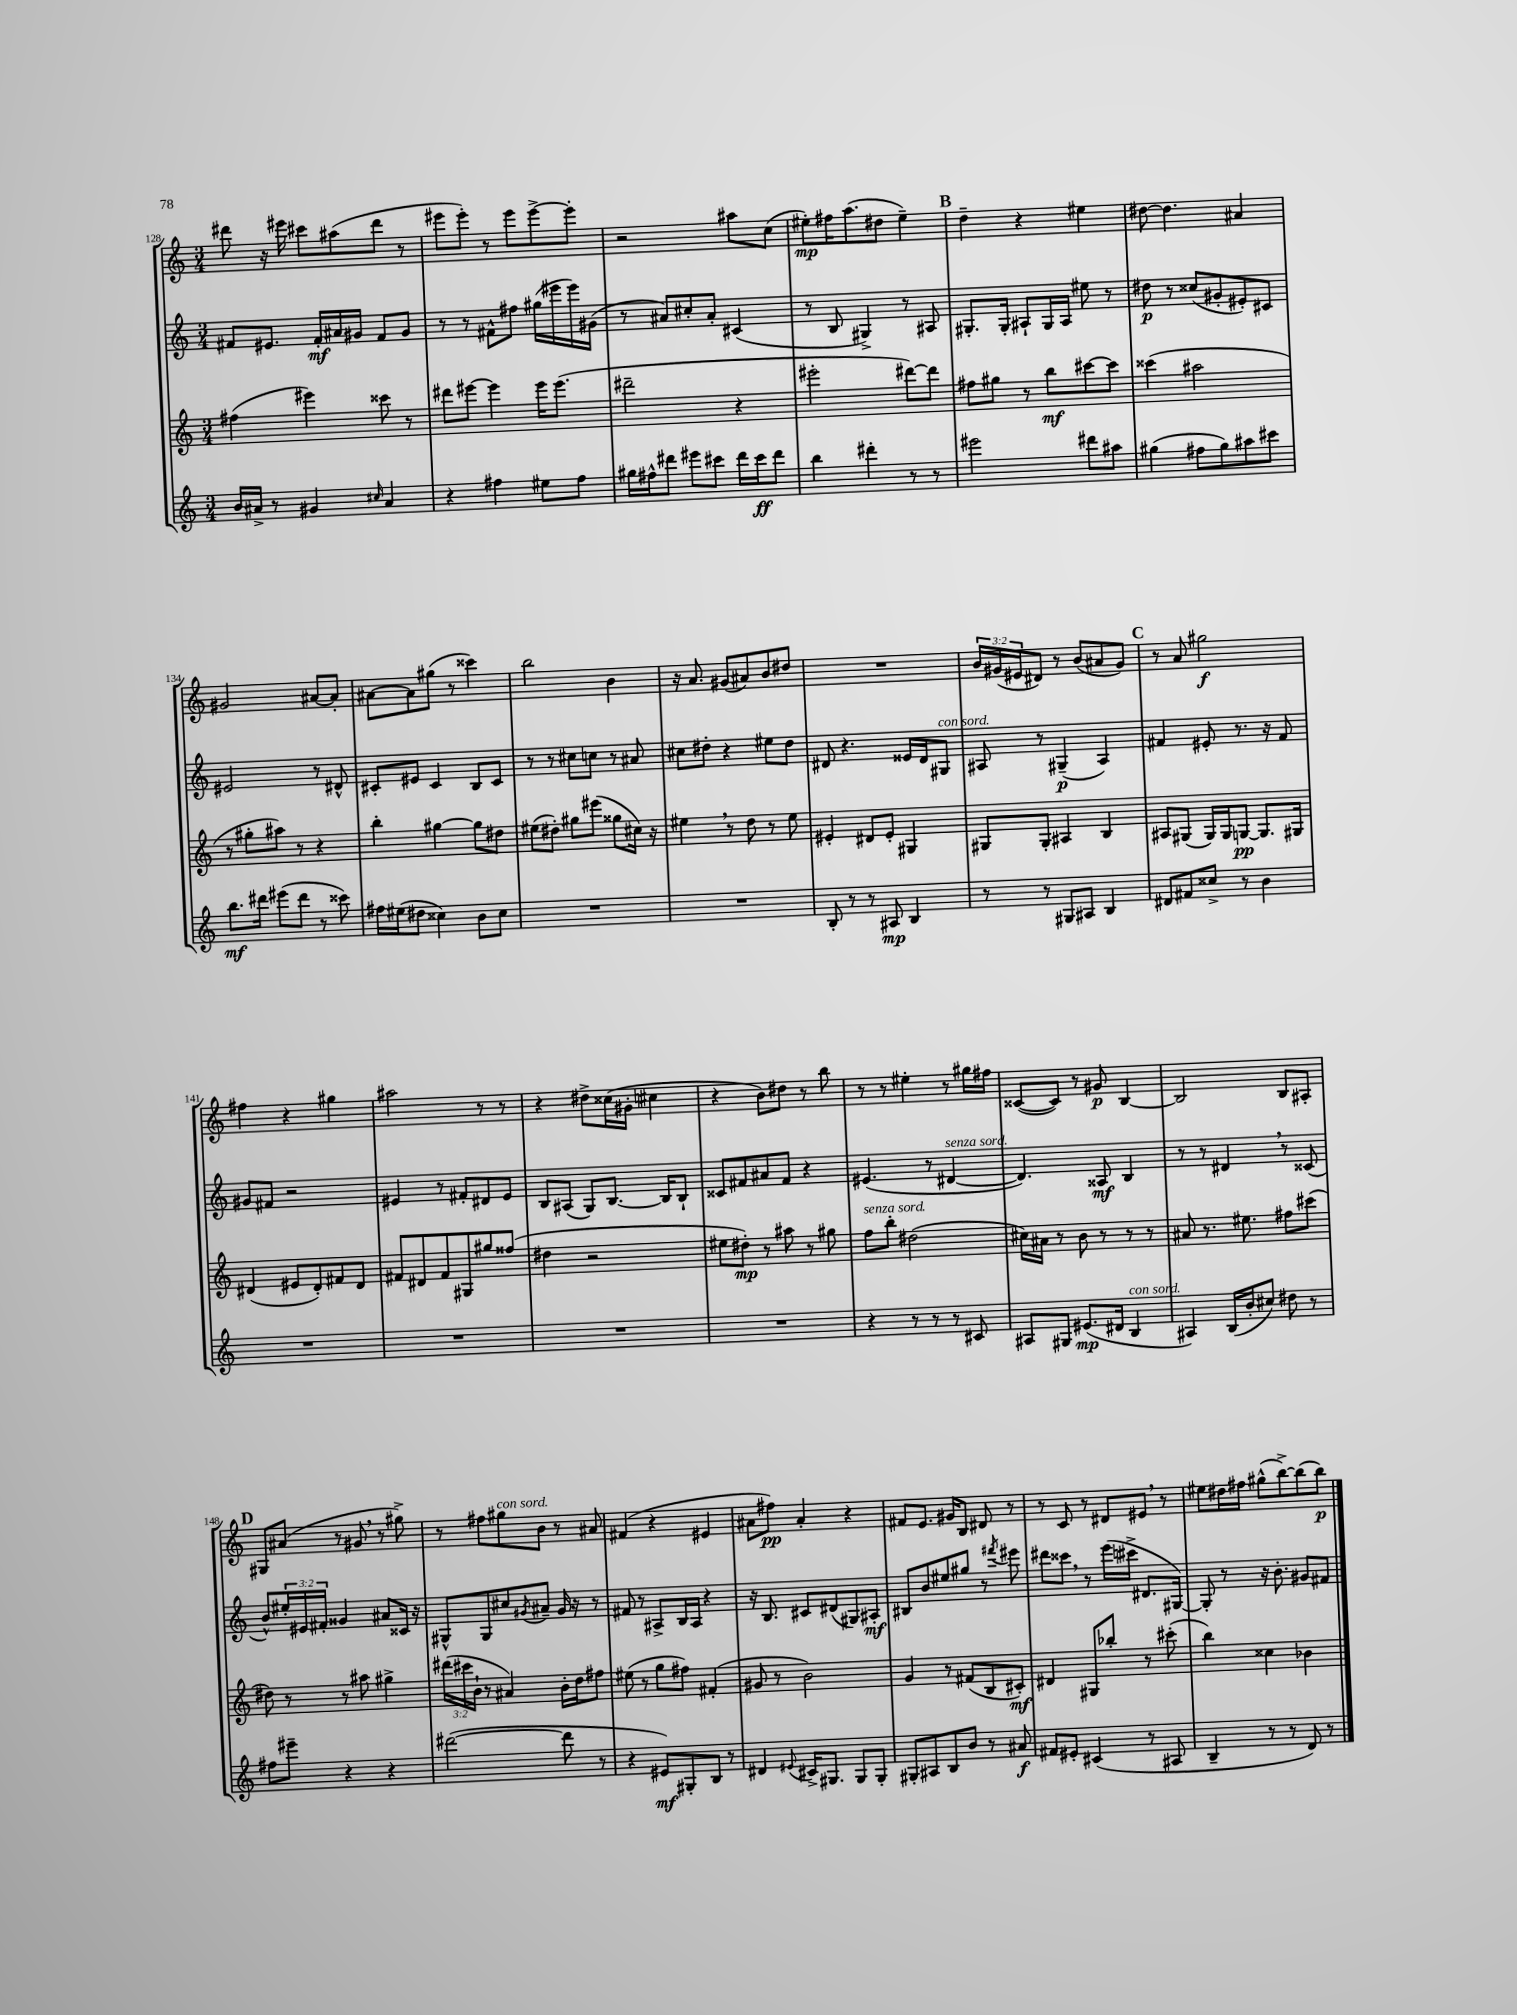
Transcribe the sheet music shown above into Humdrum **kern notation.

**kern	**kern	**kern	**kern
*staff4	*staff3	*staff2	*staff1
*clefG2	*clefG2	*clefG2	*clefG2
*k[]	*k[]	*k[]	*k[]
*M3/4	*M3/4	*M3/4	*M3/4
16b/LL	(4ff#\	8f#/L	8ddd#\
16a#^/JJ	.	.	.
8r	.	8.e#/J	16r
.	.	.	16eee#\
4g#/	4eee#\)	.	8ccc#\L
.	.	16f#'/LL	.
.	.	16a#/	(8aa#\
.	.	16g#/JJ	.
16qqcc#/	.	.	.
4a#/	8ccc##\	8f#/L	8ddd#\J
.	8r	8g#/J	8r
=	=	=	=
4r	8ddd#\L	8r	8eee#\L
.	[8eee#\J	8r	8eee#'\J)
4ff#\	4eee#\]	8f#^^\L	8r
.	.	8ff#\J	8eee#\L
8ee#\L	16eee#\LK	(16gg#\LL	[8eee#^\
.	(8.eee#\J	16eee#\	.
8ff#\J	.	16eee#\)	8eee#'\]J
.	.	(16g#\JJ	.
=	=	=	=
16gg#\LL	2ddd#~\	8r	2r
16ff#^^\J	.	.	.
8ddd#\J	.	8a#/L)	.
8eee#\L	.	8cc#'/	.
8ccc#\J	.	8a#'/J	.
16ddd#\LL	4r	(4c#/	8aa#\L
16ccc#\J	.	.	.
8ddd#\J	.	.	(8cc\J
=	=	=	=
4bb\	2eee#'\	8r	8ee#'\L)
.	.	8B/	16ff#\K
.	.	.	(8.aa\
4ddd#'\	.	4G#^/)	.
.	.	.	8dd#\J
8r	[8ddd#\L)	8r	4ee#~\)
8r	8ddd#\]J	8A#/	.
=	=	=	=
2eee#\	8ff#\L	8.G#'/L	4dd~\
.	8gg#\J	.	.
.	.	16G#'/Jk	.
.	8r	8A#`/L	4r
.	8bb\L	16G#/L	.
.	.	16A#/JJ	.
8ddd#\L	[8ccc#\	8ee#\	4ee#\
8aa#\J	8ccc#\]J	8r	.
=	=	=	=
(4gg#\	(4ccc##\	8dd#\	[8dd#\
.	.	8r	4.dd#\]
8ff#\L	2aa#\	(8cc##/L	.
8gg#\)	.	8g#'/	.
8aa#\	.	8e#'/)	4a#/
8ccc#\J	.	8c#/J	.
=	=	=	=
8.bb\L	8r	2e#/	2g#/
.	8gg#'\L	.	.
16ddd#\Jk	.	.	.
(8eee#\L	8aa#\J)	.	.
8ddd#\J	8r	.	.
8r	4r	8r	[8a#/L
8ccc##\)	.	8d#^^/	8a#'/]J
=	=	=	=
16ff#\LL	4bb'\	8c#'/L	[8a#\L
(16ee#\J	.	.	.
8dd#\J	.	8e#/J	8a#\]
4cc##\)	[4gg#\	4c#/	(8gg#\J
.	.	.	8r
8b\L	8gg#\]L	8B/L	4ccc##\)
8cc##\J	8dd#\J	8c#/J	.
=	=	=	=
2.r	(8ee#\L	8r	2bb\
.	8dd#'\J)	8r	.
.	8gg#\L	8cc#\L	.
.	(8eee#\J	8cc\J	.
.	8gg##\L	8r	4b\
.	16cc#\Jk)	8a#/	.
.	16r	.	.
=	=	=	=
2.r	4ee#\	8cc#\L	16r
.	.	.	8.a/
.	.	8dd#'\J	.
.	8r	4r	(8g#/L
.	8dd\	.	8a#/)
.	8r	8ee#\L	8b/
.	8ee#\	8dd#\J	8dd#/J
=	=	=	=
8B'/	4e#'/	8d#/	2.r
8r	.	4.r	.
8r	8d#/L	.	.
8A#/	8e#'/J	.	.
4B/	4G#/	16e##/LL	.
.	.	16d#/J	.
.	.	8G#/J	.
=	=	=	=
8r	8G#/L	8A#/	24b/LL
.	.	.	(24g#/
.	.	.	24e#/J
8r	8G#'/J	8r	8d#/J)
8G#/L	4A#/	(4G#~/	8r
8A#/J	.	.	(8b/L
4B/	4B/	4A#/)	8a#/
.	.	.	8g#/J)
=	=	=	=
8d#/L	8A#/L	4f#/	8r
8f#/	(8G#/J	.	8a/
8cc##^/J	16G#/LL)	8e#'/	2gg#\
.	16G#/J	.	.
8r	[8G/J	8.r	.
4b\	8.G/]L	.	.
.	.	16r	.
.	.	8f#/	.
.	16G#/Jk	.	.
=	=	=	=
2.r	(4d#/	8g#/L	4ff#\
.	.	8f#/J	.
.	8e#/L	2r	4r
.	8d#'/)	.	.
.	8f#/	.	4gg#\
.	8d#/J	.	.
=	=	=	=
2.r	8f#/L	4e#/	2aa#\
.	8d#/	.	.
.	8f#/	8r	.
.	8G#/	8f#'/L	.
.	8gg#/	8d#/	8r
.	(8ff##/J	8e#/J	8r
=	=	=	=
2.r	4dd#\	8B/L	4r
.	.	(8A#/J	.
.	2r	8G/L)	8dd#^\L
.	.	[8.B/J	(16cc##\L
.	.	.	16g#'\JJ
.	.	.	4cc#\
.	.	16B/]LK	.
.	.	8B`/J	.
=	=	=	=
2.r	8ee#\L	8c##/L	4r
.	8dd#'\J)	8f#/	.
.	8r	8a#/	8b\L)
.	8aa#\	8f#/J	8dd#\J
.	8r	4r	8r
.	8gg#\	.	8bb\
=	=	=	=
4r	8ff\L	(4.e#/	8r
.	8bb'\J	.	8r
8r	(2dd#\	.	4ee#'\
8r	.	8r	.
8r	.	[4d#/	8r
8c#/	.	.	16gg#\LL
.	.	.	16ff#\JJ
=	=	=	=
8A#/L	16cc#\LL)	4.d#/])	([8c##/L
.	16a#\JJ	.	.
8G#/J	8r	.	8c##/]J)
(8.e#/L	8b\	.	8r
.	8r	8A##/	8g#/
16d#/Jk	.	.	.
4B/	8r	4B/	[4B/
.	8r	.	.
=	=	=	=
4A#/)	8a#/	8r	2B/]
.	8.r	8r	.
(16B/LL	.	4d#/	.
16b'/J	8.ee#\	.	.
8cc#/J)	.	.	.
8dd#\	8ff#\L	8r	8B/L
8r	(8ccc#\J	(8c##/	8A#'/J
=	=	=	=
8ff#\L	8dd#\)	8b^^/L)	8G#/L
8eee#~\J	8r	24ee#'/L	(8a#/J
.	.	24e#/	.
.	.	24f#'/JJ	.
4r	8r	4g##/	8r
.	8aa#\	.	8g#/
4r	4gg#^\	8a#/L	8r
.	.	16c##/Jk	8gg#^\)
.	.	16r	.
=	=	=	=
([2ddd#\	(24ddd#\LL	8G#^^/L	8r
.	24ccc#\	.	.
.	24b`\JJ	.	.
.	8r	8G#/	8ff#\L
.	4a#/)	8cc#/	8gg#\
.	.	8qg#/	.
.	.	8a#~/J	8b\J
8ddd#\]	16b'\LL	16g#/	8r
.	16dd\J	16r	.
8r	8ff#\J	8r	8a#/
=	=	=	=
4r	(8ee#\	8f#/	(4f#/
.	8r	8r	.
8e#/L)	8gg\L	8A#^/L	4r
8G#'/	8ff#\J)	16B/L	.
.	.	16A#/JJ	.
8B/J	(4f#'/	4r	4e#/
8r	.	.	.
=	=	=	=
4d#/	8g#/	16r	8a#\L
.	.	8.B/	.
.	8r	.	8ff#\J)
8qqe#/	.	.	.
16c#^/LK	2b\)	8c#/L	4a#'/
8.G#/J	.	.	.
.	.	(8d#/	.
8G#/L	.	8G#/)	4r
8G#'/J	.	8A#'/J	.
=	=	=	=
8G#'/L	4g/	8B#/L	8f#/L
8A#/	.	8b/	8.e/J
8B/	8r	8ee#/	.
.	.	.	16g#/LK
8b/J	(8f#/L	8gg#/J	8B/J
8r	8B/	8r	8d#/
.	.	8qfff#/	.
8a#/	8c#'/J)	8eee#\	8r
=	=	=	=
8f#/L	4d#/	8ddd#\L	8r
8e#'/J	.	8ccc##\J	8c/
(4c#/	8G#/L	8r	8r
.	8bb-'/J	(16eee\LL	8d#/L
.	.	16ccc#^\JJ	.
8r	8r	8.d#/L	8e#/J
8A#/	(8ccc#'\	.	8r
.	.	[16G#/Jk)	.
=	=	=	=
4B~/	4bb\)	8G#'/]	8ee#\L
.	.	8r	16dd#\L
.	.	.	16ff#\JJ
8r	4cc##\	16r	(8gg#^^\L
.	.	8.b'\	.
8r	.	.	[8bb^\)
8d/)	4b-\	8g#/L	(8bb\]
8r	.	8f#/J	8bb\J)
==	==	==	==
*-	*-	*-	*-
